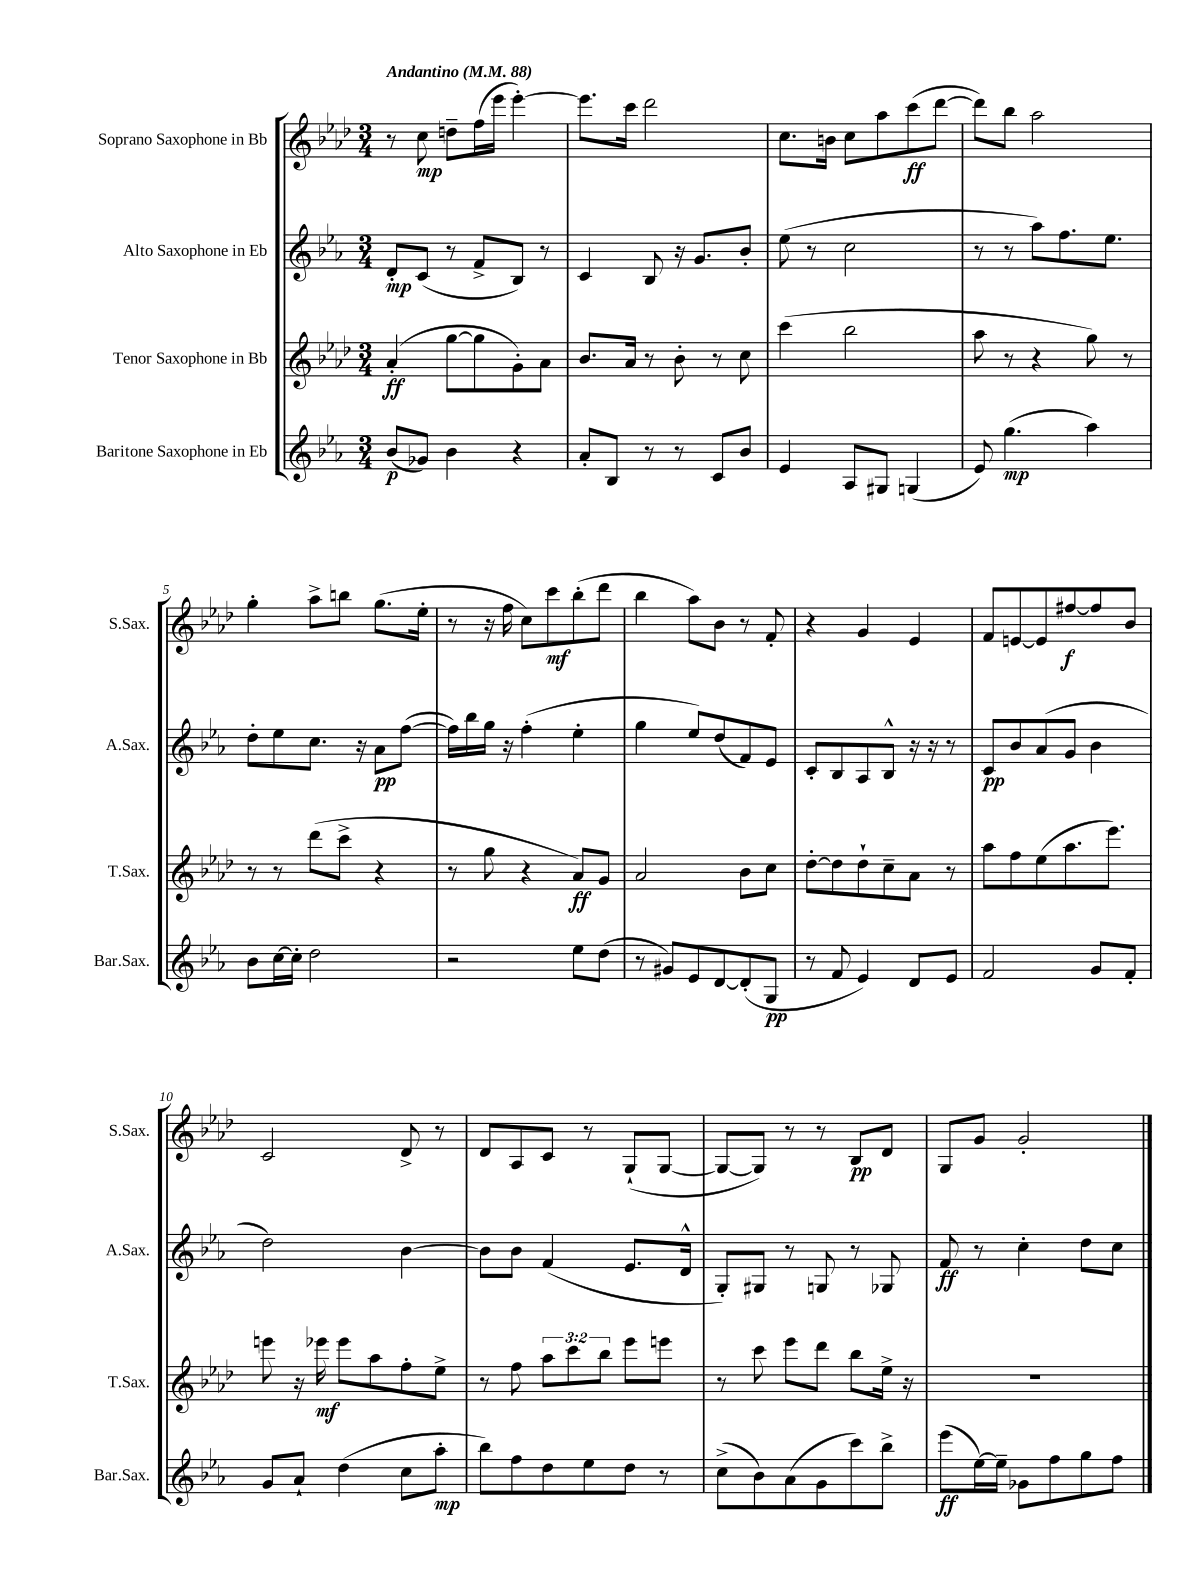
<<
\new StaffGroup <<
\new Staff = "s0" \with { instrumentName = "Soprano Saxophone in Bb" shortInstrumentName = "S.Sax." } {
    \clef treble \key aes \major \numericTimeSignature \time 3/4 \tempo "Andantino" 4 = 88
    r8 c''8\mp d''8-- f''16( ees'''16 ees'''4~-.) |
    ees'''8. c'''16 des'''2 |
    c''8. b'16 c''8 aes''8 c'''8\ff( des'''8~ |
    des'''8) bes''8 aes''2 |
    g''4-. aes''8-> b''8 g''8.( ees''16-. |
    r8 r16 f''16 c''8) c'''8\mf bes''8-.( des'''8 |
    bes''4 aes''8) bes'8 r8 f'8-. |
    r4 g'4 ees'4 |
    f'8 e'8~ e'8 fis''8~\f fis''8 bes'8 |
    c'2 des'8-> r8 |
    des'8 aes8 c'8 r8 g8-!( g8~ |
    g8~ g8) r8 r8 bes8\pp des'8 |
    g8 g'8 g'2-. \bar "|." |
}
\new Staff = "s1" \with { instrumentName = "Alto Saxophone in Eb" shortInstrumentName = "A.Sax." } {
    \clef treble \key ees \major \numericTimeSignature \time 3/4
    d'8-.\mp c'8( r8 f'8-> bes8) r8 |
    c'4 bes8 r16 g'8. bes'8-. |
    ees''8( r8 c''2 |
    r8 r8 aes''8) f''8. ees''8. |
    d''8-. ees''8 c''8. r16 aes'8\pp f''8~( |
    f''16) bes''16 g''16 r16 f''4-.( ees''4-. |
    g''4 ees''8) d''8( f'8) ees'8 |
    c'8-. bes8 aes8 bes8-^ r16 r16 r8 |
    c'8\pp bes'8 aes'8( g'8 bes'4 |
    d''2) bes'4~ |
    bes'8 bes'8 f'4( ees'8. d'16-^ |
    g8-.) gis8 r8 g8 r8 ges8 |
    f'8\ff r8 c''4-. d''8 c''8 \bar "|." |
}
\new Staff = "s2" \with { instrumentName = "Tenor Saxophone in Bb" shortInstrumentName = "T.Sax." } {
    \clef treble \key aes \major \numericTimeSignature \time 3/4 \override Staff.TupletNumber.text = #tuplet-number::calc-fraction-text
    aes'4-.\ff( g''8~ g''8 g'8-.) aes'8 |
    bes'8. aes'16 r8 bes'8-. r8 c''8 |
    c'''4( bes''2 |
    aes''8 r8 r4 g''8) r8 |
    r8 r8 des'''8( c'''8-> r4 |
    r8 g''8 r4 aes'8\ff) g'8 |
    aes'2 bes'8 c''8 |
    des''8~-. des''8 des''8-! c''8-- aes'8 r8 |
    aes''8 f''8 ees''8( aes''8. ees'''8.) |
    e'''8 r16 ees'''16\mf ees'''8 aes''8 f''8-. ees''8-> |
    r8 f''8 \tuplet 3/2 { aes''8 c'''8 bes''8 } ees'''8 e'''8 |
    r8 c'''8 ees'''8 des'''8 bes''8 ees''16-> r16 |
    R2. \bar "|." |
}
\new Staff = "s3" \with { instrumentName = "Baritone Saxophone in Eb" shortInstrumentName = "Bar.Sax." } {
    \clef treble \key ees \major \numericTimeSignature \time 3/4
    bes'8\p( ges'8) bes'4 r4 |
    aes'8-. bes8 r8 r8 c'8 bes'8 |
    ees'4 aes8 gis8 g4( |
    ees'8) g''4.\mp( aes''4) |
    bes'8 c''16~ c''16-. d''2 |
    r2 ees''8 d''8( |
    r8 gis'8) ees'8 d'8~ d'8-.( g8\pp |
    r8 f'8 ees'4) d'8 ees'8 |
    f'2 g'8 f'8-. |
    g'8 aes'8-! d''4( c''8 aes''8-.\mp |
    bes''8) f''8 d''8 ees''8 d''8 r8 |
    c''8->( bes'8) aes'8( g'8 c'''8) bes''8-> |
    ees'''8\ff( ees''16~) ees''16-- ges'8 f''8 g''8 f''8 \bar "|." |
}
>>
>>
